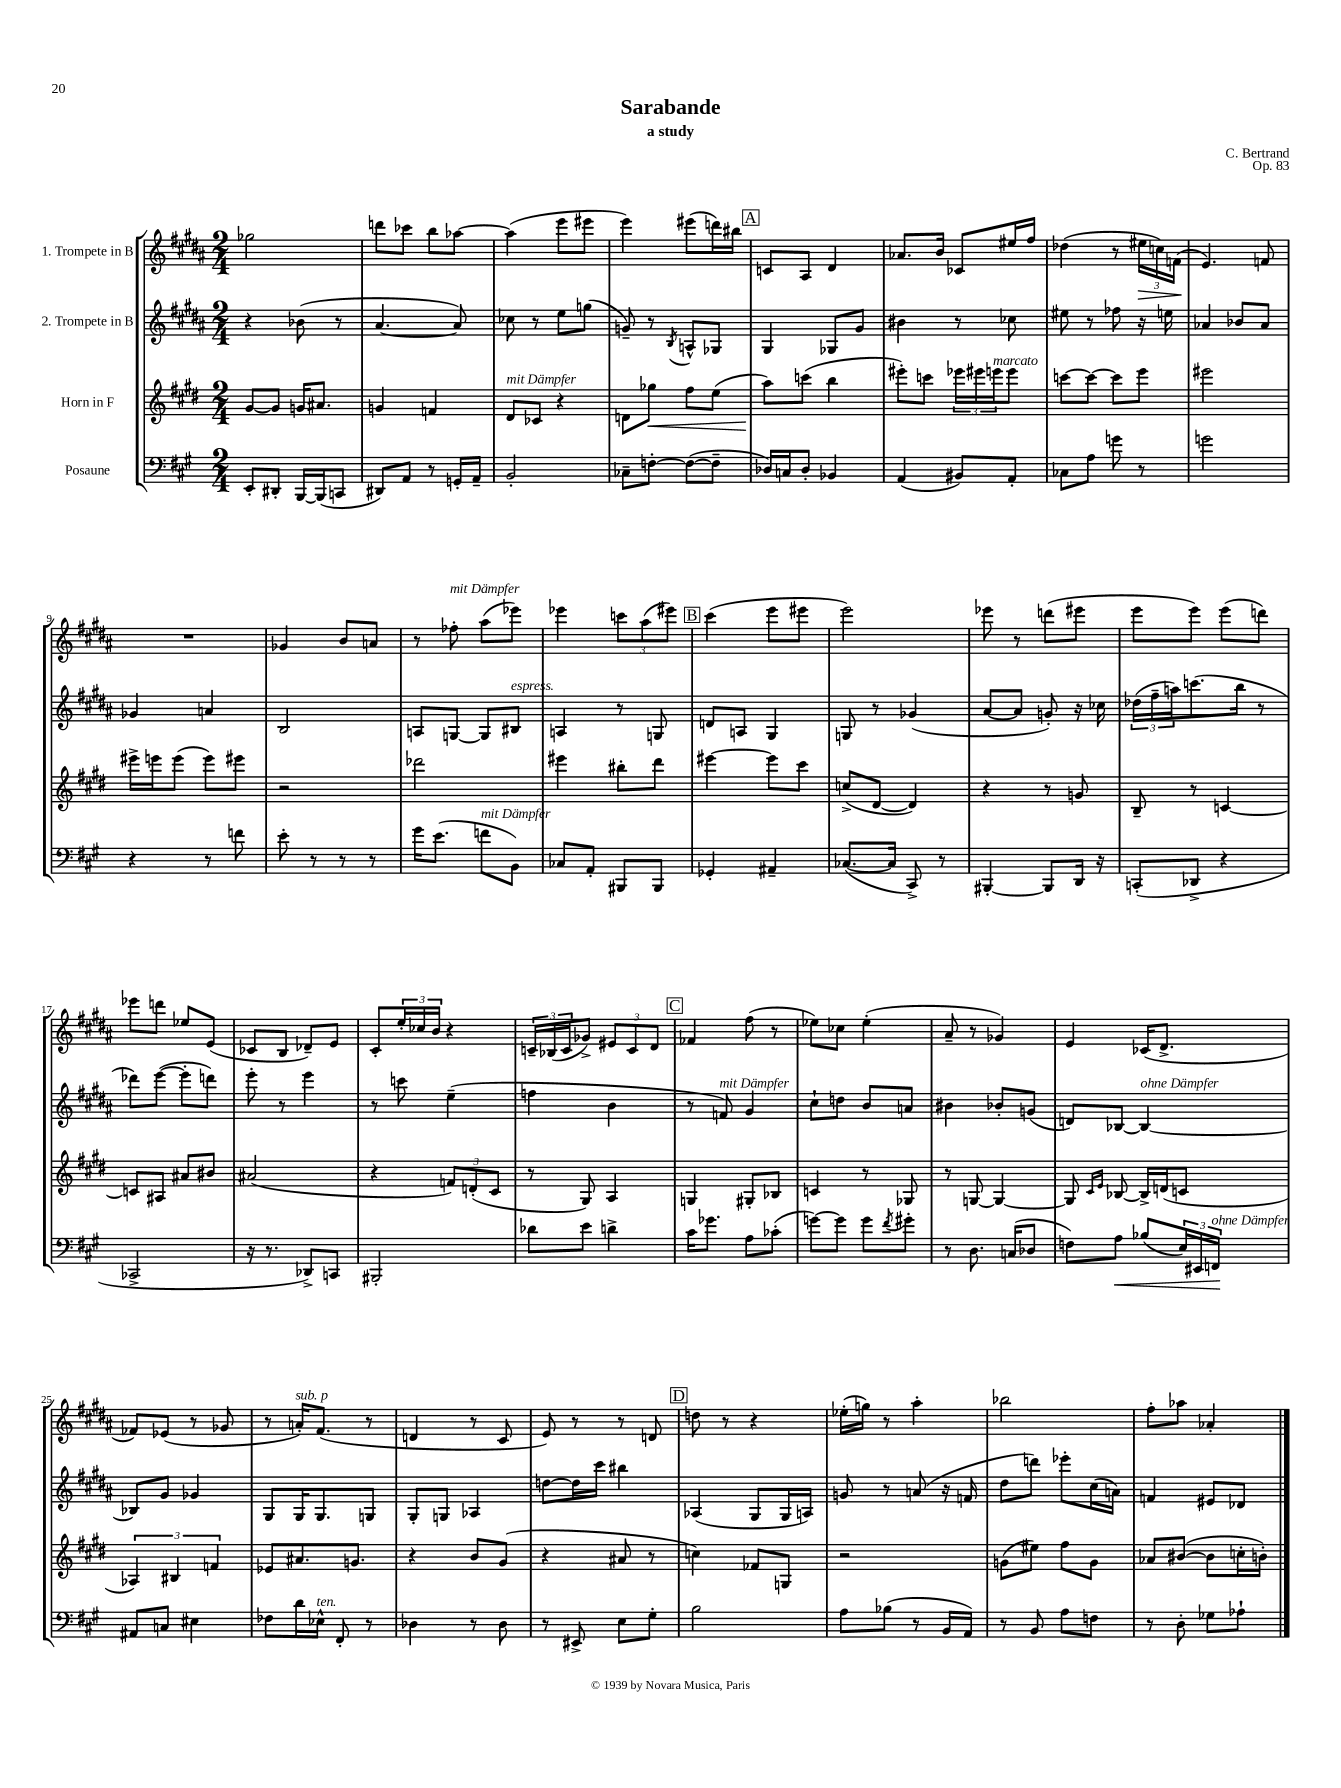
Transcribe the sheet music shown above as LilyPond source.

\header { title = "Sarabande" composer = "C. Bertrand" subtitle = "a study" opus = "Op. 83" }
<<
\new StaffGroup <<
\new Staff = "s0" \with { instrumentName = "1. Trompete in B" } {
    \clef treble \key b \major \numericTimeSignature \time 2/4
    ges''2 |
    d'''8 ces'''8 b''8 aes''8~ |
    aes''4( e'''8 eis'''8 |
    e'''4) eis'''8( d'''16) bis''16 |
    \mark \markup { \box "A" } c'8 ais8 dis'4 |
    aes'8. b'16 ces'8 eis''16 fis''16 |
    des''4( r8 \tuplet 3/2 { eis''16\> c''16) f'16\!( } |
    e'4.) f'8 |
    R2 |
    ges'4 b'8 a'8 |
    r8 fes''8-.^\markup { \italic "mit Dämpfer" } ais''8( ees'''8) |
    ees'''4 \tuplet 3/2 { c'''8 ais''8( eis'''8) } |
    \mark \markup { \box "B" } cis'''4( e'''8 eis'''8 |
    e'''2) |
    ees'''8 r8 d'''8( eis'''8 |
    e'''8 e'''8) e'''8( d'''8) |
    ees'''8 d'''8 ees''8 e'8( |
    ces'8 b8 des'8--) e'8 |
    cis'8-. \tuplet 3/2 { e''16-. ces''16 b'16 } r4 |
    \tuplet 3/2 { c'16-- bes16( c'16 } ges'8->) \tuplet 3/2 { eis'8 c'8 dis'8 } |
    \mark \markup { \box "C" } fes'4 fis''8( r8 |
    ees''8) ces''8 ees''4-.( |
    ais'8-- r8 ges'4) |
    e'4 ces'16( dis'8.-> |
    fes'8) ees'8( r8 ges'8 |
    r8 a'16-.^\markup { \italic "sub. p" }) fis'8.( r8 |
    d'4 r8 cis'8 |
    e'8) r8 r8 d'8 |
    \mark \markup { \box "D" } d''8 r8 r4 |
    ees''16-.( g''16) r8 ais''4-. |
    bes''2 |
    fis''8-. aes''8 aes'4-. \bar "|." |
}
\new Staff = "s1" \with { instrumentName = "2. Trompete in B" } {
    \clef treble \key b \major \numericTimeSignature \time 2/4
    r4 bes'8( r8 |
    ais'4.~ ais'8) |
    ces''8 r8 e''8 g''8( |
    g'8--) r8 \acciaccatura { b8 } a8-^ ges8 |
    \mark \markup { \box "A" } gis4 ges8 gis'8 |
    bis'4 r8 ces''8 |
    eis''8 r8 fes''8 r16 e''16 |
    aes'4 bes'8 aes'8 |
    ges'4 a'4 |
    b2 |
    a8 g8~ g8 bis8^\markup { \italic "espress." } |
    a4 r8 g8 |
    \mark \markup { \box "B" } d'8 a8 gis4 |
    g8 r8 ges'4( |
    ais'8~ ais'8 g'8-.) r16 ces''16 |
    \tuplet 3/2 { des''16( fis''16-- a''16) } c'''8.( b''16 r8 |
    des'''8) e'''8~( e'''8-. d'''8) |
    e'''8-. r8 e'''4 |
    r8 c'''8 e''4--( |
    f''4 b'4 |
    \mark \markup { \box "C" } r8 f'8^\markup { \italic "mit Dämpfer" }) gis'4 |
    cis''8-! d''8 b'8 a'8 |
    bis'4 bes'8-. g'8( |
    d'8) bes8~ bes4~^\markup { \italic "ohne Dämpfer" } |
    bes8 gis'8 ges'4 |
    gis8 gis16 gis8. g8 |
    gis8-. g8 aes4 |
    d''8~ d''16 cis'''16 bis''4 |
    \mark \markup { \box "D" } aes4( gis8 gis16 a16) |
    g'8 r8 a'8( r16 f'16 |
    dis''8 d'''8) ees'''8-. cis''16( a'16) |
    f'4 eis'8 des'8 \bar "|." |
}
\new Staff = "s2" \with { instrumentName = "Horn in F" } {
    \clef treble \key e \major \numericTimeSignature \time 2/4
    gis'8~ gis'8 g'16 ais'8. |
    g'4 f'4 |
    dis'8^\markup { \italic "mit Dämpfer" } ces'8 r4 |
    d'8 ges''8\< fis''8 e''8( |
    \mark \markup { \box "A" } a''8\!) c'''8( b''4 |
    eis'''8-.) c'''8 \tuplet 3/2 { ees'''16 eis'''16 e'''16^\markup { \italic "marcato" } } e'''8 |
    c'''8~ c'''8~ c'''8 e'''8 |
    eis'''2 |
    eis'''16-> e'''16 e'''8( e'''8) eis'''8 |
    r2 |
    des'''2 |
    eis'''4 bis''8-. dis'''8 |
    \mark \markup { \box "B" } eis'''4~ eis'''8 cis'''8 |
    c''8->( dis'8~ dis'4) |
    r4 r8 g'8 |
    b8-- r8 c'4~ |
    c'8 ais8 ais'8 bis'8 |
    ais'2( |
    r4 \tuplet 3/2 { f'8) d'8-.( cis'8 } |
    r8 gis8) a4 |
    \mark \markup { \box "C" } g4 gis8-. bes8 |
    c'4 r8 ges8 |
    r8 g8~ g4~ |
    g8 \grace { cis'16 e'16 } bes8~ bes16-> d'16( c'8 |
    \tuplet 3/2 { aes4) bis4 f'4 } |
    ees'8 ais'8. g'8. |
    r4 b'8 gis'8( |
    r4 ais'8 r8 |
    \mark \markup { \box "D" } c''4) fes'8 g8 |
    r2 |
    g'8( eis''8) fis''8 g'8 |
    aes'8 bis'8~( bis'8 c''16-. b'16-.) \bar "|." |
}
\new Staff = "s3" \with { instrumentName = "Posaune" } {
    \clef bass \key a \major \numericTimeSignature \time 2/4
    e,8-. dis,8-. b,,16~ b,,16( c,8 |
    dis,8) a,8 r8 g,16-. a,16-- |
    b,2-. |
    ces8-- f8~-. f8~( f8-- |
    \mark \markup { \box "A" } des16) c16 des8-. bes,4 |
    a,4( bis,8) a,8-. |
    ces8 a8 g'8 r8 |
    g'2 |
    r4 r8 f'8 |
    e'8-. r8 r8 r8 |
    gis'16 e'8.( f'8^\markup { \italic "mit Dämpfer" } b,8) |
    ces8 a,8-. bis,,8 bis,,8 |
    \mark \markup { \box "B" } ges,4-. ais,4-- |
    ces8.~( ces16 cis,8->) r8 |
    bis,,4~-. bis,,8 d,16 r16 |
    c,8-.( des,8-> r4 |
    ces,2-> |
    r16 r8. des,8->) c,8 |
    bis,,2-. |
    des'8 e'8 d'4-> |
    \mark \markup { \box "C" } cis'16 ges'8. a8 ces'8-.( |
    g'8~) g'8 g'8 \acciaccatura { fis'8 } gis'8-. |
    r8 d8. c16( des8 |
    f8) a8\< bes8( \tuplet 3/2 { e16) eis,16 f,16\!^\markup { \italic "ohne Dämpfer" } } |
    ais,8 c8 eis4 |
    fes8 d'16 ees16-^^\markup { \italic "ten." } fis,8-. r8 |
    des4 r8 des8 |
    r8 eis,8-> e8 gis8-. |
    \mark \markup { \box "D" } b2 |
    a8 bes8( r8 b,16 a,16) |
    r8 b,8 a8 f8 |
    r8 d8-. ges8 aes8-! \bar "|." |
}
>>
>>
